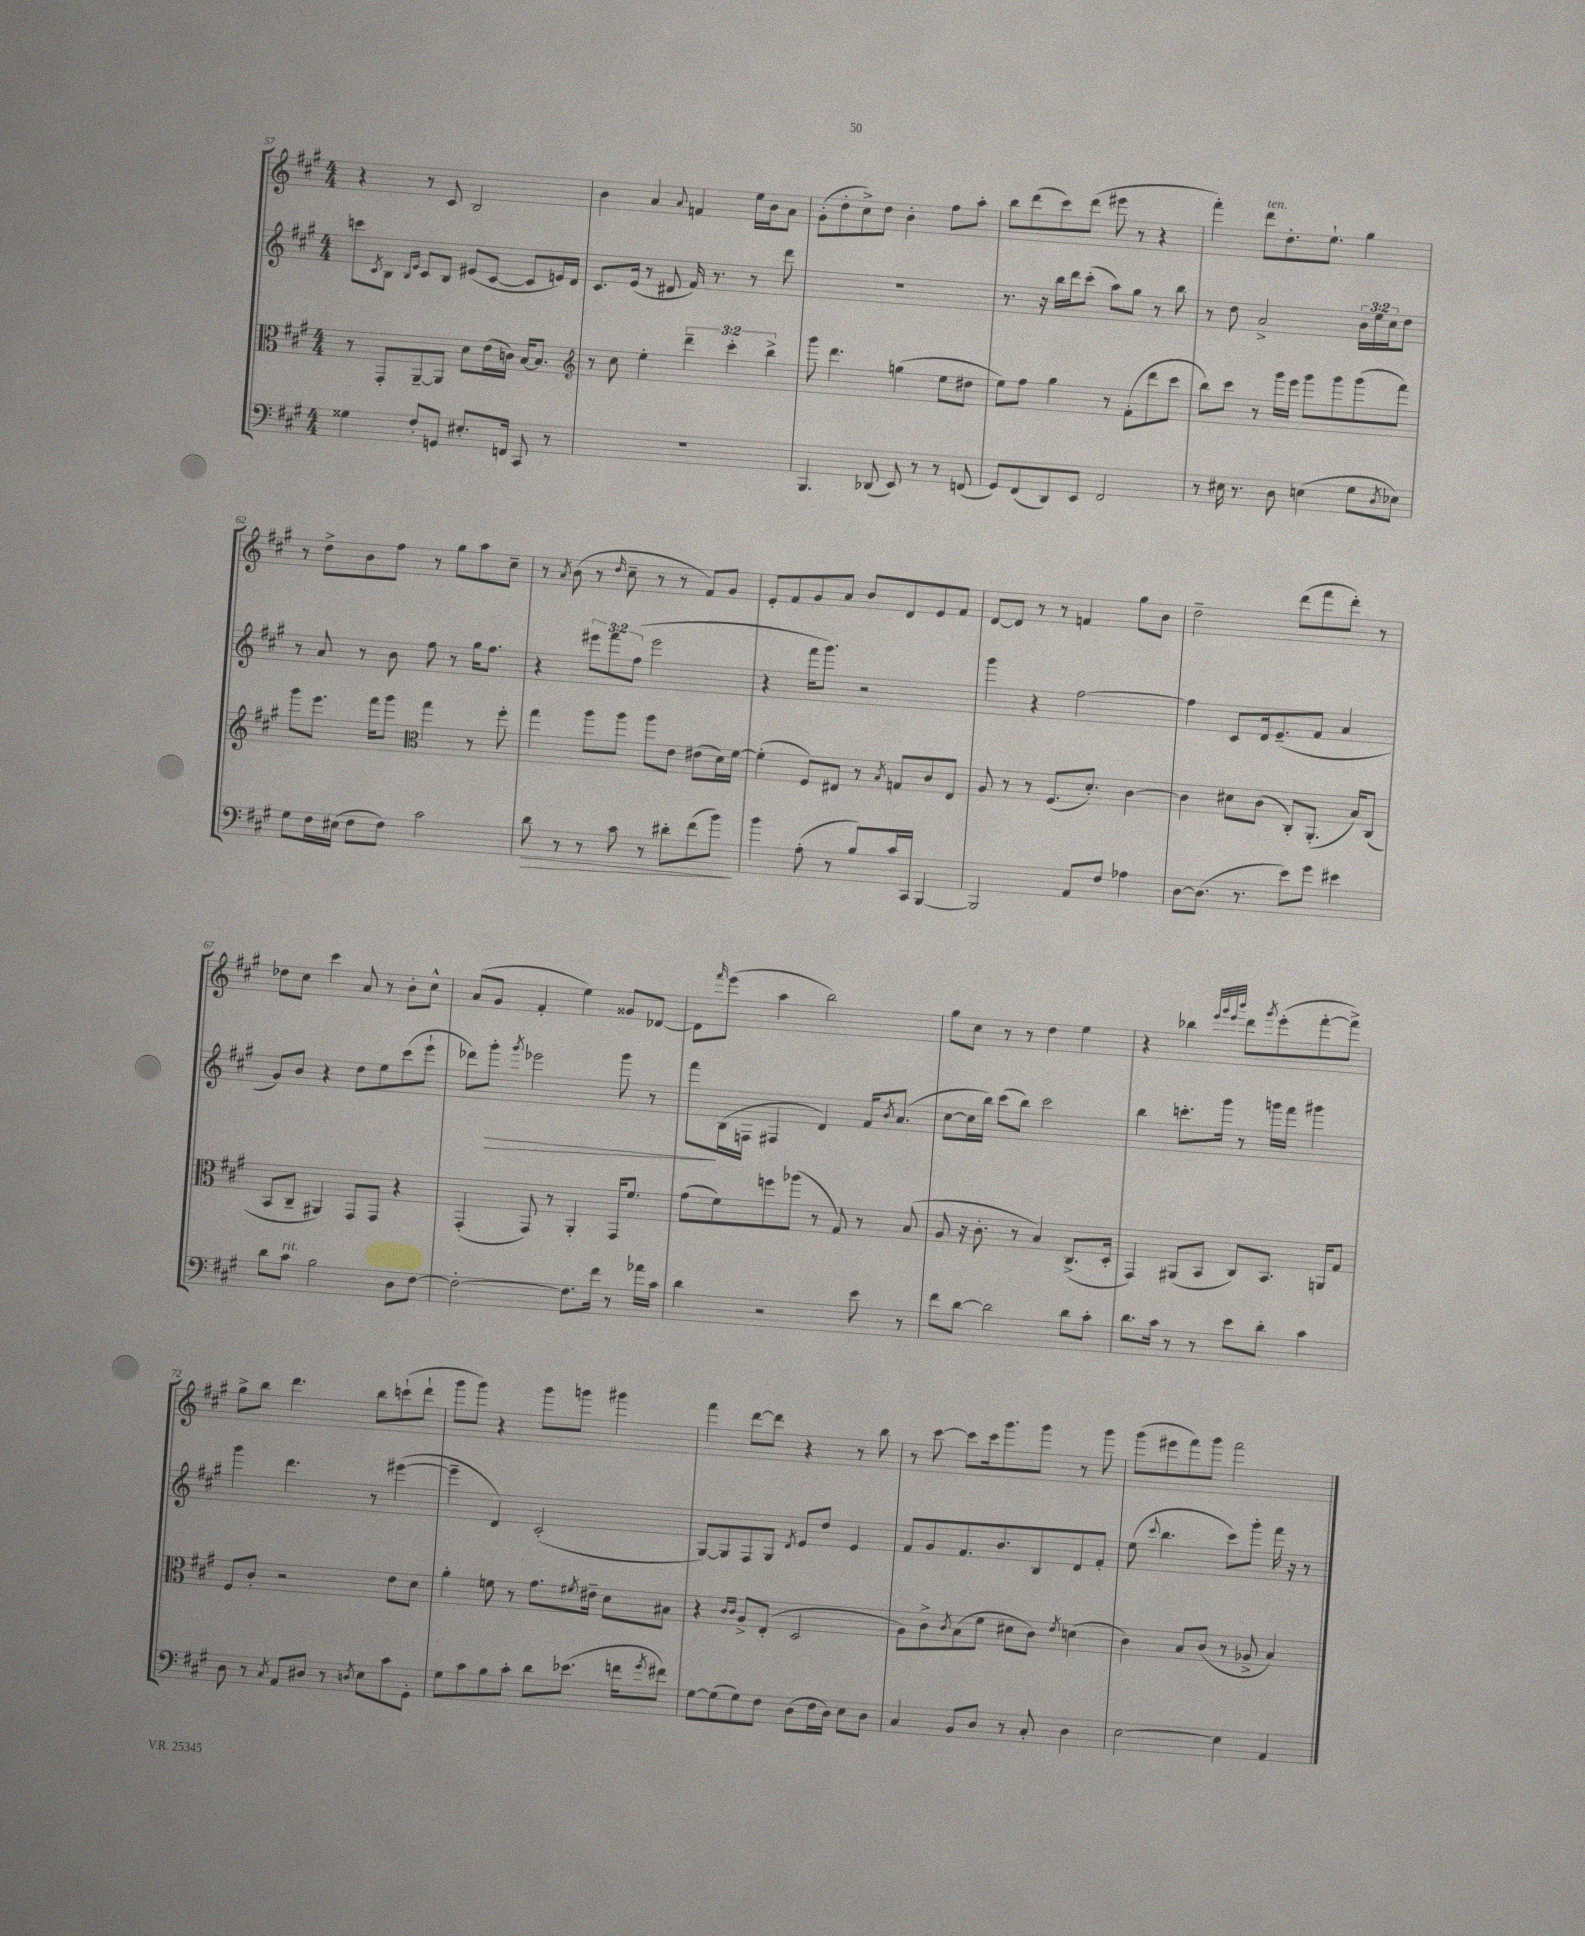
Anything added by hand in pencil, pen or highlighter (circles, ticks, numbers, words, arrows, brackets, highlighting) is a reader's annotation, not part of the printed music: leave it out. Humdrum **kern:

**kern	**dynam	**kern	**kern	**dynam	**kern
*part4	*part4	*part3	*part2	*part2	*part1
*staff4	*staff4	*staff3	*staff2	*staff2	*staff1
*clefF4	*	*clefC3	*clefG2	*	*clefG2
*k[f#c#g#]	*	*k[f#c#g#]	*k[f#c#g#]	*	*k[f#c#g#]
*M4/4	*	*M4/4	*M4/4	*	*M4/4
=57	=57	=57	=57	=57	=57
4G##X\	.	8r	8cccn\L	.	4r
.	.	.	8qc#/	.	.
.	.	8GG#'/L	8B\J	.	.
.	.	.	16qqB/LL	.	.
.	.	.	16qqe/JJ	.	.
8F#'/L	.	[8AA~/	8c#/L	.	8r
8GGn/J	.	8AA/J]	8B/J	.	8c#/
8.E#X'/L	.	8d\L	(8e#X/L	.	2B/
.	.	(16e\L	[8c#/J	.	.
16FFn/Jk	.	16cn\JJ)	.	.	.
8CC#/	.	[16B/KL	8c#/L]	.	.
.	.	8.B/J]	.	.	.
8r	.	.	16en/L)	.	.
.	.	.	16d/JJ	.	.
=58	=58	=58	=58	=58	=58
*	*	*clefG2	*	*	*
1r	.	8r	8.c#/L	.	4b\
.	.	8cc#\	.	.	.
.	.	.	(16e/Jk	.	.
.	.	4ee'\	8r	.	4a/
.	.	.	8d#X/	.	.
.	.	.	.	.	8qqa/
.	.	6ddd~\	16f#/)	.	4fn/
.	.	.	8.r	.	.
.	.	6ccc#'\	.	.	.
.	.	.	8r	.	16ee\LL
.	.	.	.	.	16b\J
.	.	6bb^\	.	.	.
.	.	.	8ddd\	.	8a\J
=59	=59	=59	=59	=59	=59
4.BBB/	.	8ggg#\	1r	.	(8g#'\L
.	.	4.ddd\	.	.	8dd'\
.	.	.	.	.	8cc#^\)
(8DD-X/	.	.	.	.	8dd\J
8EE/)	.	(4ggn\	.	.	4b'\
8r	.	.	.	.	.
8r	.	8ee\L	.	.	8ff#\L
(8FFn/	.	8dd#X\J	.	.	8aa'\J
=60	=60	=60	=60	=60	=60
8GG#/L)	.	8ee\L)	8.r	.	8bb\L
(8FF#/	.	8ff#\J	.	.	(8ddd\
.	.	.	16r	.	.
8DD/)	.	4gg#\	16bb\LL	.	8ccc#\)
.	.	.	16ddd\J	.	.
8EE/J	.	.	(8ccc#'\J	.	(8ddd\J
2FF#/	.	8r	8aa\L)	.	8eee#X\
.	.	(8f#'\L	8gg#\J	.	8r
.	.	8ddd\	8r	.	4r
.	.	8ccc#\J	8bb\	.	.
=61	=61	=61	=61	=61	=61
8r	.	8bb\L)	8r	.	4fff#'\)
16E#X\	.	8ccc#\J	8dd\	.	.
8.r	.	.	.	.	.
!	!	!	!	!	!LO:TX:a:i:t=ten.
.	.	8r	2a^/	.	8ddd\L
8D\	.	16ggg#\LL	.	.	8.dd'\
.	.	16eee\JJ	.	.	.
(4En\	.	8ggg#\L	.	.	.
.	.	.	.	.	8.ee`\J
.	.	8ggg#\	.	.	.
8G#\L	.	(8ggg#\	24b\LL	.	4gg#\
.	.	.	24ee\	.	.
.	.	.	24cc#\J	.	.
8qD/	.	.	.	.	.
8E-X\J)	.	8fff#\J)	8dd\J	.	.
!!LO:LB:g=z
=62	=62	=62	=62	=62	=62
8G#\L	.	8ggg#\L	8r	.	8r
16F#\L	.	8.eee\J	8a/	.	8dd^\L
(16E#X\JJ	.	.	.	.	.
8F#\L	.	.	8r	.	8b\
.	.	16fff#\KL	.	.	.
8F#\J)	.	8ggg#\J	8b\	.	8ff#\J
*	*	*clefC3	*	*	*
2c#\	.	4gg#\	8ff#\	.	8r
.	.	.	8r	.	8gg#\L
.	.	8r	16gg#\KL	.	8aa\
.	.	.	8.ff#\J	.	.
.	.	8ff#'\	.	.	8cc#~\J
=63	=63	=63	=63	=63	=63
!	!LO:HP:b	!	!	!	!
8d\	>	4gg#\	4r	.	8r
.	.	.	.	.	8qa/
8r	.	.	.	.	(8b\
8r	.	8aa\L	12eee#X\L	.	8r
.	.	.	12fff#\	.	.
.	.	.	.	.	16qqdd/
8c#\	.	8aa\J	.	.	8cc#~\
.	.	.	(12ff#\J	.	.
8r	.	8aa\L	2eee#\	.	8r
8d#X'\L	.	8e\J	.	.	8r
(8f#\	.	(8e#X\L	.	.	8f#/L)
8b\J)	.	16d\L)	.	.	8g#/J
.	.	[16f#\JJ	.	.	.
.	]	.	.	.	.
=64	=64	=64	=64	=64	=64
4b\	.	(4f#'\]	4r	.	8e'/L
.	.	.	.	.	8f#/
(8A'\	.	8F#/L)	16fff#\KL	.	8g#/
.	.	.	8.ggg#\J)	.	.
8r	.	8E#X/J	.	.	8a/J
8B/L)	.	8r	2r	.	8b/L
.	.	8qB/	.	.	.
16c#/L	.	8Gn/L	.	.	8d/
16CC#/JJ	.	.	.	.	.
[4BBB/	.	8c#/	.	.	8e/
.	.	8E#/J	.	.	8f#/J
=65	=65	=65	=65	=65	=65
2BBB/]	.	8A/	4ggg#\	.	[8d/L
.	.	8r	.	.	8d/J]
.	.	8r	4r	.	8r
.	.	(8.F#/L	.	.	8r
8AA/L	.	.	[2ff#\	.	4fn/
.	.	8.d'/J)	.	.	.
8F#/J	.	.	.	.	.
4A-X\	.	[4c#\	.	.	8gg#\L
.	.	.	.	.	8b\J
=66	=66	=66	=66	=66	=66
[8D\L	.	4c#\]	4ff#\]	.	2dd~\
(8.D\J]	.	.	.	.	.
.	.	8d#X\L	8c#/L	.	.
8.r	.	.	.	.	.
.	.	(8c#\J	16d/k	.	.
.	.	.	(8.e~/	.	.
8e\L)	.	8C#'/L)	.	.	(8ddd\L
8g#\J	.	(8.AA'/J	8f#/J	.	8fff#\
4e#X\	.	.	4a/	.	8ddd'\J)
.	.	16B/KL)	.	.	.
.	.	(8C#/J	.	.	8r
!!LO:LB:g=z
=67	=67	=67	=67	=67	=67
8d\L	.	8BB/L	8g#/L)	.	8dd-X\L
!LO:TX:a:i:t=rit.	!	!	!	!	!
8c#\J	.	8C#~/J	8b/J	.	8cc#\J
2B\	.	4AA#X/)	4r	.	4ccc#\
.	.	8GG#/L	8dd\L	.	8a/
.	.	8GG#/J	8ee\	.	8r
8D\L	.	4r	(8ccc#\	.	8b'\L
[8F#\J	.	.	8eee`\J	.	8cc#^^\J
=68	=68	=68	=68	=68	=68
2F#'\_	.	(4GG#'/	8ddd-X\L)	.	(8a/L
!	!	!	!	!LO:HP:b	!
.	.	.	8ggg#'\J	>	8g#/J
.	.	.	8qggg#/	.	.
.	.	8GG#/)	2eee-X\	.	4f#'/
.	.	8r	.	.	.
8.F#\L]	.	4AA'/	.	.	4ee\)
16f#\Jk	.	.	.	.	.
8r	.	16GG#/KL	8ggg#\	.	8g##X/L
.	.	8.f#/J	.	.	.
16a-X\LL	.	.	8r	.	[8d-X/J
16c#\JJ	.	.	.	.	.
=69	=69	=69	=69	=69	=69
4d\	.	(8g#\L	8fff#\L	.	8d-\L]
.	.	.	.	.	16qqfff#/
.	.	8f#\)	(16B\L	]	(8eee\J
.	.	.	16Fn\JJ	.	.
2r	.	8ffn\	4F#X/	.	4aa\
.	.	(8aa-X\J	.	.	.
.	.	8r	4d/)	.	2bb\)
.	.	8G#/)	.	.	.
8e\	.	8r	16f#/KL	.	.
.	.	.	8qb/	.	.
.	.	.	(8.a/J	.	.
8r	.	(8B/	.	.	.
=70	=70	=70	=70	=70	=70
8f#\L	.	8A/	[8cc#\L	.	8gg#\L
[8d\J	.	16r	16cc#\L]	.	8cc#\J
.	.	8.c#'\	16bb\JJ)	.	.
2d\]	.	.	(8ccc#\L	.	8r
.	.	8r	8bb\J)	.	8r
.	.	4B/)	2ccc#\	.	4dd\
8d\L	.	(8.C#^/L	.	.	4ee\
8c#'\J	.	.	.	.	.
.	.	16D'/Jk	.	.	.
=71	=71	=71	=71	=71	=71
8.d\L	.	4GG#/)	4bb\	.	4r
16c#\Jk	.	.	.	.	.
8r	.	(8AA#X/L	8.cccn'\L	.	4bb-X\
8r	.	8BB/J	.	.	.
.	.	.	16ggg#\Jk	.	.
.	.	.	.	.	32qqeee/LLL
.	.	.	.	.	32qqggg#/
.	.	.	.	.	32qqeee/
.	.	.	.	.	32qqbbb/JJJ
8e\L	.	8C#/L)	8r	.	8ddd\L
.	.	.	.	.	8qggg#/
8d'\J	.	8.BB/J	16gggn\LL	.	(8eee'\
.	.	.	16fff#\JJ	.	.
4c#\	.	.	4ggg#X\	.	[8fff#'\
.	.	16AAn/KL	.	.	.
.	.	8G#/J	.	.	8fff#^\J])
!!LO:LB:g=z
=72	=72	=72	=72	=72	=72
8D\	.	8F#/L	4ggg#\	.	8gg#^\L
8r	.	8c#'/J	.	.	8bb\J
8qC#/	.	.	.	.	.
8AA/L	.	2r	4.ddd\	.	4.ddd\
8D#X/J	.	.	.	.	.
8r	.	.	.	.	.
8qDn/	.	.	.	.	.
8E\L	.	.	8r	.	8bb\L
8c#\	.	8e\L	([4eee#X\	.	(8cccn`\
8GG#'\J	.	8d\J	.	.	8ddd`\J
=73	=73	=73	=73	=73	=73
8G#\L	.	4a'\	4eee#~\]	.	8ggg#\L
8c#\	.	.	.	.	8ggg#\J)
8B\	.	8fn\	4d/)	.	4r
8c#'\J	.	8r	.	.	.
8d\L	.	8.g#\L	(2c#'/	.	8ggg#\L
(8.e-X\J	.	.	.	.	8gggn\J
.	.	8qf#X/	.	.	.
.	.	16e#X~\Jk	.	.	.
.	.	8d\L	.	.	4ggg#X\
16fn\KL	.	.	.	.	.
8qg#/	.	.	.	.	.
8f#X\J)	.	8B#X\J	.	.	.
=74	=74	=74	=74	=74	=74
[8G#\L	.	4r	[8G#/L)	.	4fff#\
(8G#\]	.	.	8G#/]	.	.
.	.	16qqc#/LL	.	.	.
.	.	16qqc#/JJ	.	.	.
8G#\)	.	8A^/L	8F#/	.	[8ddd\L
8F#\J	.	(8E'/J	8G#/J	.	8ddd\J]
.	.	.	8qd/	.	.
(8D\L	.	2D/	8e/L	.	4r
16F#\L	.	.	8dd/J	.	.
16D\JJ)	.	.	.	.	.
8E\L	.	.	4e/	.	8r
8D\J	.	.	.	.	8bb\
=75	=75	=75	=75	=75	=75
4C#/	.	8A\L)	8f#/L	.	8r
.	.	8c#^\	8g#/	.	[8ccc#\
.	.	8qc#/	.	.	.
8BB/L	.	(8B\	8.f#/	.	8ccc#\L]
8D/J	.	8f#\J	.	.	16ccc#\k
.	.	.	8.b/	.	8.ggg#\
8r	.	8d#X\L	.	.	.
8C#'/	.	8c#\J)	8B/	.	8ggg#\J
.	.	8qe/	.	.	.
4D\	.	(4dn\	8d/	.	8r
.	.	.	8f#'/J	.	8ggg#\
=76	=76	=76	=76	=76	=76
[2E\	.	4c#\)	(8ee\	.	(8ggg#\L
.	.	.	8qqccc#/	.	.
.	.	.	4.bb\	.	8eee#X\
.	.	8B/L	.	.	8fff#\)
.	.	(8c#/J	.	.	8ggg#\J
4E\]	.	8r	8ccc#\L)	.	2fff#\
.	.	8A-X^/	8ggg#'\J	.	.
4AA/	.	4B/)	16fff#\	.	.
.	.	.	16r	.	.
.	.	.	8r	.	.
==	==	==	==	==	==
*-	*-	*-	*-	*-	*-
